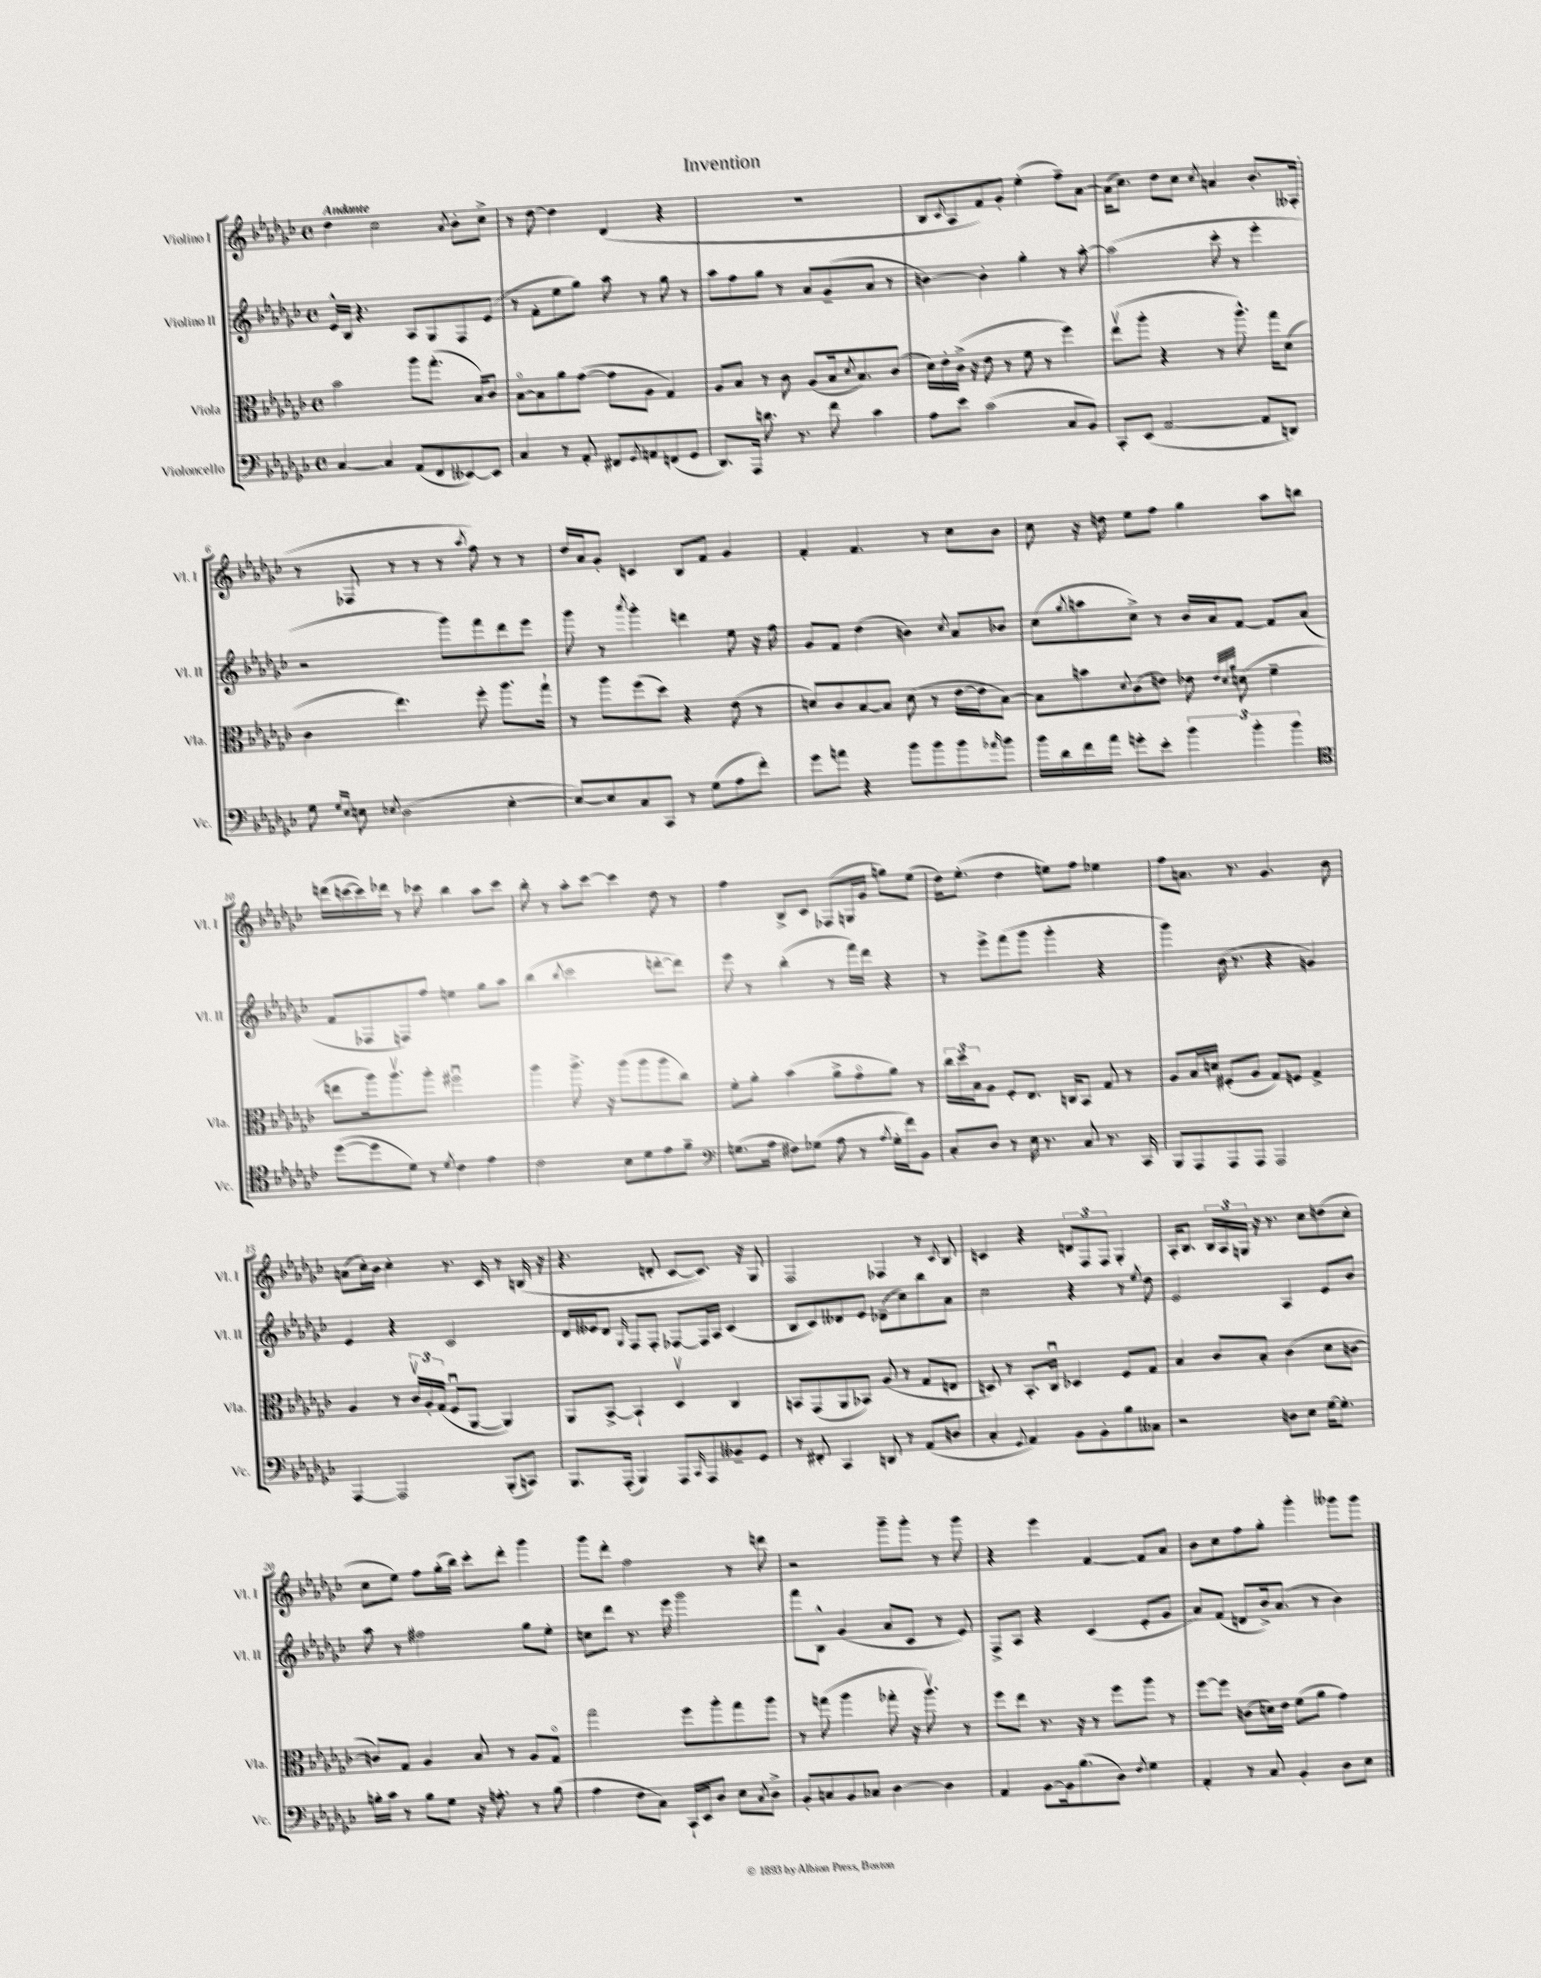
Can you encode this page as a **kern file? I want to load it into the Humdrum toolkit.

**kern	**kern	**kern	**kern
*part4	*part3	*part2	*part1
*staff4	*staff3	*staff2	*staff1
*I"Violoncello	*I"Viola	*I"Violino II	*I"Violino I
*I'Vc.	*I'Vla.	*I'Vl. II	*I'Vl. I
*clefF4	*clefC3	*clefG2	*clefG2
*k[b-e-a-d-g-c-]	*k[b-e-a-d-g-c-]	*k[b-e-a-d-g-c-]	*k[b-e-a-d-g-c-]
*M4/4	*M4/4	*M4/4	*M4/4
*met(c)	*met(c)	*met(c)	*met(c)
=1	=1	=1	=1
!	!	!	!LO:TX:a:B:t=Andante
[4C-/	2b-\	16e-^^/LL	4dd-\
.	.	16B-/JJ	.
.	.	4.r	.
4C-/]	.	.	2cc-\
(8AA-/L	8aa-\L	8A-/L	.
8FF/	(8.gg-'\J	8G-/	.
.	.	.	8qa-/
[8EE--X/)	.	8F/	8b-'\L
.	16B-/KL)	.	.
8EE--/J]	8c-/J	(8e-/J	8cc-^\J
=2	=2	=2	=2
4C-/	[8B-\L	8r	8r
.	8B-\]	8f'\L	[8dd-\
8r	8a-\	8ee-\	4dd-\]
8AA-'/	([8g-\J	8gg-\J)	.
8FF#X/L	8g-\L]	8aa-\	(4d-/
8qGG-/	.	.	.
8AAn/	8A-\J	8r	.
(8FFn/	4G-/)	8gg-\	4r
8GG-/J	.	8r	.
=3	=3	=3	=3
8.DD-/L)	8A-/L	8aa-\L	1r
.	8B-/J	8ff\	.
16AAA-/Jk	.	.	.
8.dn\	8r	8gg-\J	.
.	8c-\	8r	.
8.r	.	.	.
.	(8A-/L	8a-/L	.
8f\	16B-/k	(8g-~/	.
.	8qd-/	.	.
.	8.B-/)	.	.
4c-\	.	8a-/J	.
.	(8c-/J	8r	.
=4	=4	=4	=4
8A-\L	16d-\LL)	[4bn\)	8B-/L
.	16e-'\	.	.
.	.	.	8qc-/
8e-\J	(16c-^\JJ	.	8A-/
.	16r	.	.
(2c-\	8e-\	4b'\]	8f/)
.	8r	.	8g-'/J
.	8f\	4gg-'\	(4ee-'\
.	8r	.	.
8C-/L	4ff\)	8r	8ff~\L)
8BB-/J)	.	[8aa-'\	[8a-\J
=5	=5	=5	=5
8CC-'/L	(8ee-v\L	(2aa-\]	(16a-\KL]
.	.	.	8.cc-\J)
(8EE-/J	8aa-'\J	.	.
[2AA-/	4r	.	8dd-\L
.	.	.	8cc-\J
.	.	.	8qcc-/
.	8r	8ccc-'\	4an/
.	8.aa-^^\)	8r	.
8AA-/L]	.	4eee-'\	8.b-'/L
.	16gg-\KL	.	.
8DDn/J)	(8d-\J	.	.
.	.	.	(16A--X'/Jk
!!LO:LB:g=z
=6	=6	=6	=6
8G-\	4c-\	2r	8r
16qqG-/LL	.	.	.
16qqE-/JJ	.	.	.
8En\	.	.	8F-X/
8qE-X/	.	.	.
(2D-\	4.ee-\)	.	8r
.	.	.	8r
.	.	8ggg-\L)	8r
.	.	.	8qaa-/
.	8ff'\	8fff\	8ff\)
[4E-'\	8.aa-\L	8ddd-\	8r
.	.	8eee-\J	8r
.	16gg-`\Jk	.	.
=7	=7	=7	=7
8E-/L_)	8r	8ggg-\	16dd-/LL
.	.	.	16a-/J
8E-/]	8aa-\L	8r	8g-'/J
.	.	8qaaa-/	.
8C-/	(8ff\	4ggg-'\	4cn/
8CC-/J	8dd-\J)	.	.
8r	4r	4dddn\	8B-/L
(8G-\L	.	.	8f/J
8A-\	(8e-\	8ee-\	4g-/
8f'\J)	8r	16r	.
.	.	16ff\	.
=8	=8	=8	=8
8g-\L	8dn/L)	8g-/L	4f'/
8an\J	8c-/	8f/J	.
4r	[8B-/	(4dd-\	4.f/
.	8B-/J]	.	.
8b-\L	(8d\	4bn\)	.
8b-\	8r	.	8r
.	.	8qcc-/	.
8b-\	[16e-\LL	8a-/L	8cc-\L
.	16e-\J]	.	.
16qqa-X/	.	.	.
8b-\J	[8B-\J)	8b-X/J	8b-\J
=9	=9	=9	=9
16b-\LL	8B-\L]	(8cc-\L	8cc-\
16d-\	.	.	.
.	.	8qgg-/	.
16f\	8bn\	8aan\	16r
16a-\JJ	.	.	16ddn\
.	8qqd-/	.	.
8gn'\L	(8c-\	8cc-^\J)	8ee-\L
8e-'\J	8en\J)	8r	8ff\J
6b-\	8e-X\	16b-/LL	4gg-\
.	.	16a-/J	.
.	32qqe-/LLL	.	.
.	32qqd-/	.	.
.	32qqa-/JJJ	.	.
.	(8dn\	[8f/J	.
6b-'\	.	.	.
.	4f~\	8f/L]	8aa-\L
6b-\	.	.	.
.	.	(8a-/J	8bbn\J
!!LO:LB:g=z
=10	=10	=10	=10
*clefC4	*	*	*
([8dd-\L	8een\L	8f/L	(16dddn\LL
.	.	.	[16cccn\
8dd-\]	16aa-\k)	8F-X/	16ccc\])
.	8.aa-v\	.	16ddd-X\JJ
8d-\J)	.	8Fn/)	8r
8r	8aa-'\J	8ff/J	8ccc-X\
8qd-/	.	.	.
4c-\	2ff#Xu\	4een\	4bb-\
4e-\	.	8gg-\L	8aa-\L
.	.	8aa-\J	8ccc-\J
=11	=11	=11	=11
2c-\	4aa-\	(4bb-\	8bb-'\
.	.	.	8r
.	.	8qbb-/	.
.	8.aa-^\	2ccc-\	8aa-'\L
.	.	.	[8ccc-\J
.	16r	.	.
8B-\L	(8aa-\L	.	4ccc-\]
8d-\	8aa-\	.	.
8e-\	8aa-\	[8dddn'\L	8dd-\
8f~\J	8cc-\J)	8ddd\J])	8r
=12	=12	=12	=12
*clefF4	*	*	*
(8.Gn\L	8f'\L	8eee-\	4ff\
.	8a-'\J	8r	.
16A-\Jk	.	.	.
8F#X\L)	(4b-\	(4bb-'\	8B-^/L
(8G-X\J	.	.	8c-/J
8A-\	8a-^\L	8r	(8F-X/L
8r	8g-\	16fff\LL)	16Gn/L
.	.	16ddd-\JJ	16g-/JJ
8qA-/	.	.	.
16G-'\LL	8a-\J)	4r	8ggn\L)
16f\J)	.	.	.
8BB-\J	8r	.	(8ee-\J
=13	=13	=13	=13
8C-'/L	24cc-\LL	8r	16dd-\KL)
.	24dd-\	.	.
.	.	.	(8.ee-'\J
.	24B-\J	.	.
8D-/J	8A-\J	8eee-^\L	.
8r	8F'/L	(8fff\	4dd-\
16E-\	8.E-/J	8ggg-\J	.
8.r	.	.	.
.	.	4ggg-'\	8een\L)
.	16Cn/KL	.	.
8C-/	8BB-/J	.	8ff\J
8.r	8G-/	4r	4ee-X\
.	8r	.	.
16CC-/	.	.	.
=14	=14	=14	=14
8BBB-/L	8A-/L	4ggg-\)	8ff\L
8AAA-/	16B-/L	.	8.an\J
.	16dn/JJ	.	.
8AAA-/	(8F#X'/L	(16b-\	.
.	.	8.r	8.r
8AAA-/J	8A-/J	.	.
2AAA-/	8G-/L)	4r	4.g-/
.	8Fn/J	.	.
.	4G-^/	4gn/)	.
.	.	.	8b-\
!!LO:LB:g=z
=15	=15	=15	=15
[4AAA-/	4A-/	4e-/	(8an\L
.	.	.	16cc-'\L)
.	.	.	16b-\JJ
2AAA-/]	8r	4r	4cc-'\
.	24c-v/LL	.	.
.	24A-'/	.	.
.	(24G-/JJ	.	.
.	8Fu/L	2c-/	8.r
.	[8AA-/J	.	.
.	.	.	16c-/
(8BBB-'/L	4AA-/])	.	8r
8CCn/J)	.	.	(16Bn/
.	.	.	16r
=16	=16	=16	=16
8.BBB-/L	8AA-/L	16d-/LL	4.r
.	.	16e--X/J	.
.	[8BB-^/J	8d-/J	.
(16AAA-'/Jk	.	.	.
.	.	16qqG-/	.
4BBB-/)	4BB-`/]	8F/L	.
.	.	8F'/J	8dn'/
8AAA-/L	4D-v/	[8F-X/L	[8c-/L
16qqCC-/	.	.	.
8AAA-/	.	16F-/L]	8.c-/J])
.	.	16A-/JJ	.
8BB--X~/	4C-/	(4c-/	.
.	.	.	16r
8GG-/J	.	.	8G-/
=17	=17	=17	=17
8r	8BBn/L	8B-/L	2F/
8FF#X'/	(8GG-/	8c-/)	.
4CC-/	8AA-/	8d--X/	.
.	8BB-X/J)	8e-/J	.
8DDn/	(8A-/	(8d-X~\L	4F-X/
8r	8r	8cc-\)	.
(8AA-/L	8G-/L	8bb-\	8r
.	.	.	8qc-/
8Dn/J	8En/J	8a-\J	8B-/
=18	=18	=18	=18
4C-'/	8Dn/)	2cc-\	4cn/
.	8r	.	.
8qqGG-/	.	.	.
4AA-/)	8.BB-'/L	.	4r
.	16C-u/Jk	.	.
8BB-\L	4D-X/	4r	12dn/L
.	.	.	12F/
8BB-'\	.	.	.
.	.	.	12F/J
8B-\	8F/L	8r	4G-'/
.	.	8qee-/	.
8C--X\J	8G-/J	8dd-\	.
=19	=19	=19	=19
2r	4B-/	2e-/	16A-'/KL
.	.	.	8.B-/J
.	8c-/L	.	24B-/LL
.	.	.	24A-/
.	.	.	24Gn/JJ
.	8B-'/J	.	16r
.	.	.	8.r
8Dn\L	(4c-\	4A-/	.
8E-\J	.	.	8cc-\L
[16G-\KL	8d-\L	8e-/L	(8ddn\
8.G-'\J]	.	.	.
.	[8cn\J	8b-/J	8cc-'\J
!!LO:LB:g=z
=20	=20	=20	=20
16Bn'\LL	8cn/L])	8aa-\	8cc-\L
16c-\JJ	.	.	.
8r	8G-/J	8r	8ee-\J)
8B\L	4A-/	2ff#X\	8ff\L
8G-\J	.	.	(16gg-'\L
.	.	.	16bb-\JJ)
16r	8B-/	.	8ccc-'\L
8.An'\	.	.	.
.	8r	.	8ddd-'\J
8r	8A-/L	8gg-\L	4ggg-\
(8B\	8G-/J	8ee-'\J	.
=21	=21	=21	=21
4A-\	2gg-\	8ccn\L	8ggg-\L
.	.	8ddd-\J	8ddd-'\J
8F\L	.	8.r	2ff\
8C-\J)	.	.	.
.	.	16eee-\	.
16CC-`/LL	8ff\L	2ggg-\	.
16EE-/J	.	.	.
8D-/J	8aa-'\	.	.
8E-\L	8gg-\	.	8r
8qC-/	.	.	.
8D-^\J	8aa-\J	.	8dddn\
=22	=22	=22	=22
8BB-'/L	8r	8fff\L	2r
8Cn/	(8ggn\	8B-^^\J	.
8BB-/	4aa-\	(4g-/	.
8C-X/J	.	.	.
[4D-\	8gg-X'\	8a-/L	8ggg-~\L
.	16r	8c-/J	8ggg-'\J
.	8.aa-v\)	.	.
4D-\]	.	8r	8r
.	8r	8e-/)	8ggg-\
=23	=23	=23	=23
4AA-/	8ff\L	8F^/L	4r
.	8ee-\J	8A-/J	.
[8BB-\L	8.r	4r	4eee-\
16BB-\k]	.	.	.
(8.B-\	16r	.	.
.	8r	(4c-/	[4f/
8D-\J)	8ff\L	.	.
8qF/	.	.	.
4G-\	8aa-\J	8e-'/L	8f/L]
.	8r	8g-/J	8a-/J
=24	=24	=24	=24
4AA-'/	[8ff\L	8a-/L)	8b-\L
.	8ff\J]	(8f/J	8cc-\
8r	(8cn\L	8dn/L	8ff\
8C-/	16dn\L)	16b-^/k)	8gg-'\J
.	16e-\JJ	(8.a-/J	.
4BB-'/	(8f\L	.	4ggg-'\
.	8a-\J	8r	.
8D-\L	4g-\)	4b-\)	8ggg--X\L
8E-\J	.	.	8ggg--\J
==	==	==	==
*-	*-	*-	*-
